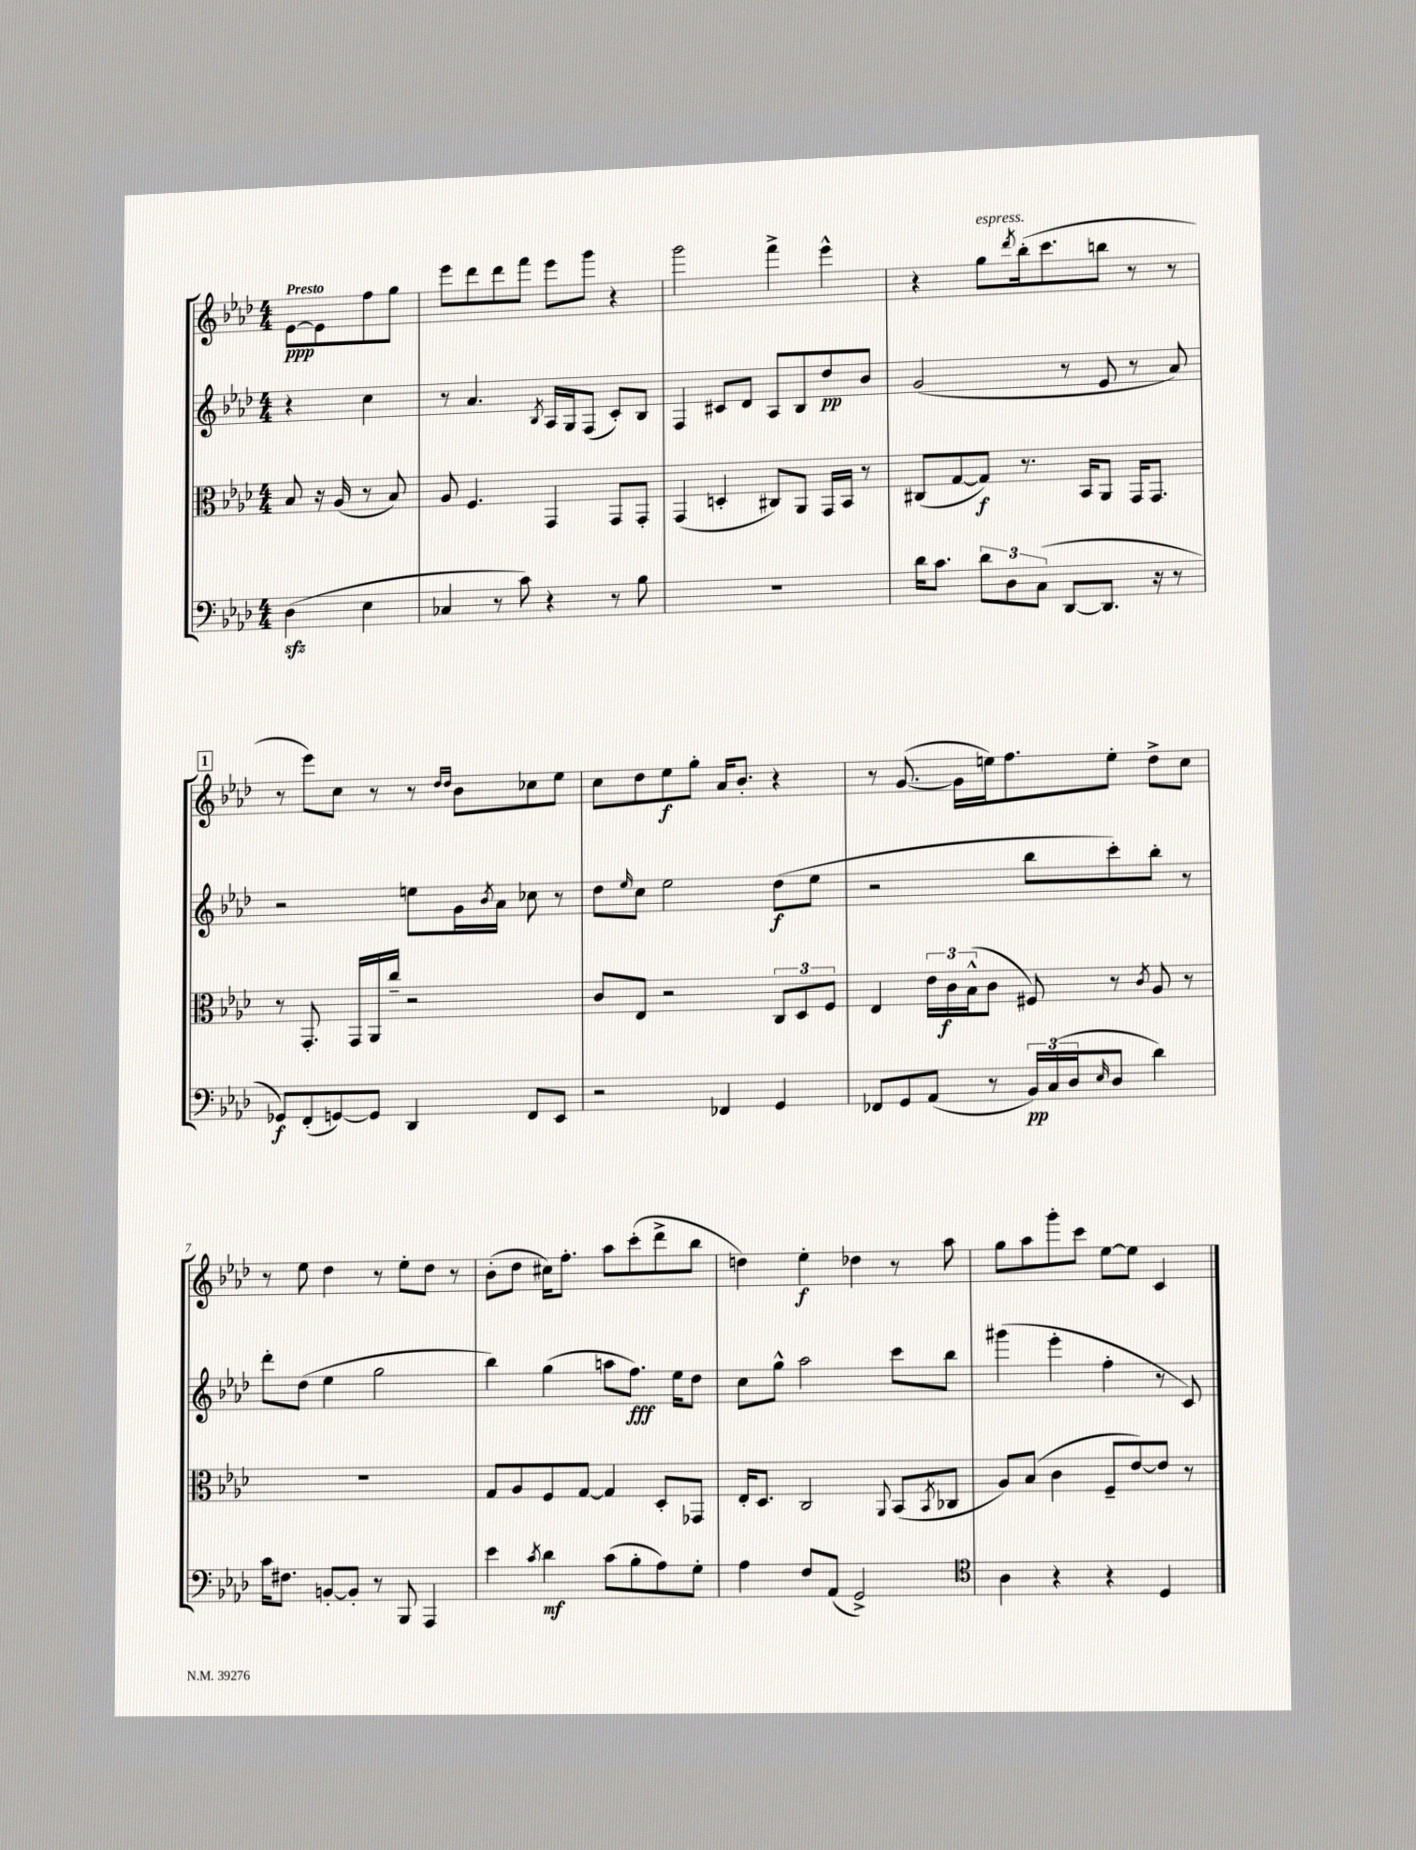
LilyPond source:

<<
\new StaffGroup <<
\new Staff = "s0" {
    \clef treble \key aes \major \numericTimeSignature \time 4/4 \partial 2 \tempo "Presto"
    ees'8~\ppp ees'8 f''8 g''8 |
    ees'''8 des'''8 des'''8 f'''8 ees'''8 g'''8 r4 |
    g'''2 f'''4-> ees'''4-^ |
    r4 g''8^\markup { \italic "espress." } \acciaccatura { des'''8 } bes''16-.( c'''8. b''8 r8 r8 |
    \mark \markup { \box "1" } r8 ees'''8) c''8 r8 r8 \grace { des''16 des''16 } bes'8 ces''8 ees''8 |
    c''8 des''8 ees''8\f g''8-. aes'16 bes'8.-. r4 |
    r8 g'8.~( g'16 e''16) f''8. e''8-. des''8-> c''8 |
    r8 ees''8 des''4 r8 ees''8-. des''8 r8 |
    bes'8-.( des''8 cis''16) f''8.-. aes''8 c'''8-.( des'''8-> bes''8 |
    d''4) ees''4-.\f des''4 r8 aes''8 |
    g''8 aes''8 g'''8-. c'''8 ees''8~ ees''8 c'4 \bar "|." |
}
\new Staff = "s1" {
    \clef treble \key aes \major \numericTimeSignature \time 4/4 \partial 2
    r4 c''4 |
    r8 aes'4. \acciaccatura { bes8 } aes16 g16 f8( c'8-.) bes8 |
    f4 cis'8 des'8 aes8 bes8 des''8\pp bes'8 |
    g'2( r8 ees'8 r8 aes'8) |
    \mark \markup { \box "1" } r2 e''8 g'16 \acciaccatura { bes'8 } aes'16 ces''8 r8 |
    des''8 \grace { ees''16 } c''8 ees''2 des''8\f( ees''8 |
    r2 bes''8 c'''8-.) bes''8-. r8 |
    des'''8-. des''8( ees''4 g''2 |
    bes''4) g''4( a''8 f''8.\fff) ees''16 des''8 |
    c''8 g''8-^ aes''2 c'''8 bes''8 |
    gis'''4( ees'''4-. f''4-. r8 c'8) \bar "|." |
}
\new Staff = "s2" {
    \clef alto \key aes \major \numericTimeSignature \time 4/4 \partial 2
    bes8 r16 aes16( r8 bes8) |
    aes8 f4. g,4 g,8 g,8-. |
    g,4( d4-. cis8) aes,8 g,16 bes,16 r8 |
    cis8( g8~ g8\f) r8. bes,16 aes,8 g,16 g,8. |
    \mark \markup { \box "1" } r8 g,8.-. g,16 aes,16 c''16-- r2 |
    c'8 ees8 r2 \tuplet 3/2 { c8 des8 f8 } |
    ees4 \tuplet 3/2 { ees'16 c'16\f bes16-^( } c'8 fis8) r8 \acciaccatura { c'8 } aes8 r8 |
    R1 |
    g8 aes8 f8 g8~ g4 des8-. ges,8 |
    ees16-. des8. c2 \appoggiatura { aes,8 } bes,8( \acciaccatura { bes,8 } ces8 |
    aes8) bes8( c'4 f8-- ees'8~) ees'8 r8 \bar "|." |
}
\new Staff = "s3" {
    \clef bass \key aes \major \numericTimeSignature \time 4/4 \partial 2
    des4\sfz( ees4 |
    ces4 r8 c'8) r4 r8 bes8 |
    R1 |
    des'16 c'8. \tuplet 3/2 { des'8 des8 c8( } des,8~ des,8. r16 r8 |
    \mark \markup { \box "1" } ges,8\f) f,8-.( g,8~) g,8 des,4 f,8 ees,8 |
    r2 fes,4 g,4 |
    fes,8 g,8 aes,8( r8 \tuplet 3/2 { bes,16\pp) c16( des16 } \grace { ees16 } des8 des'4) |
    c'16 fis8. b,8~-. b,8-. r8 bes,,8 aes,,4 |
    ees'4 \acciaccatura { c'8 } des'4\mf c'8( bes8-. aes8) g8-. |
    aes4 f8 aes,8( g,2->) |
    \clef tenor aes4 r4 r4 des4 \bar "|." |
}
>>
>>
